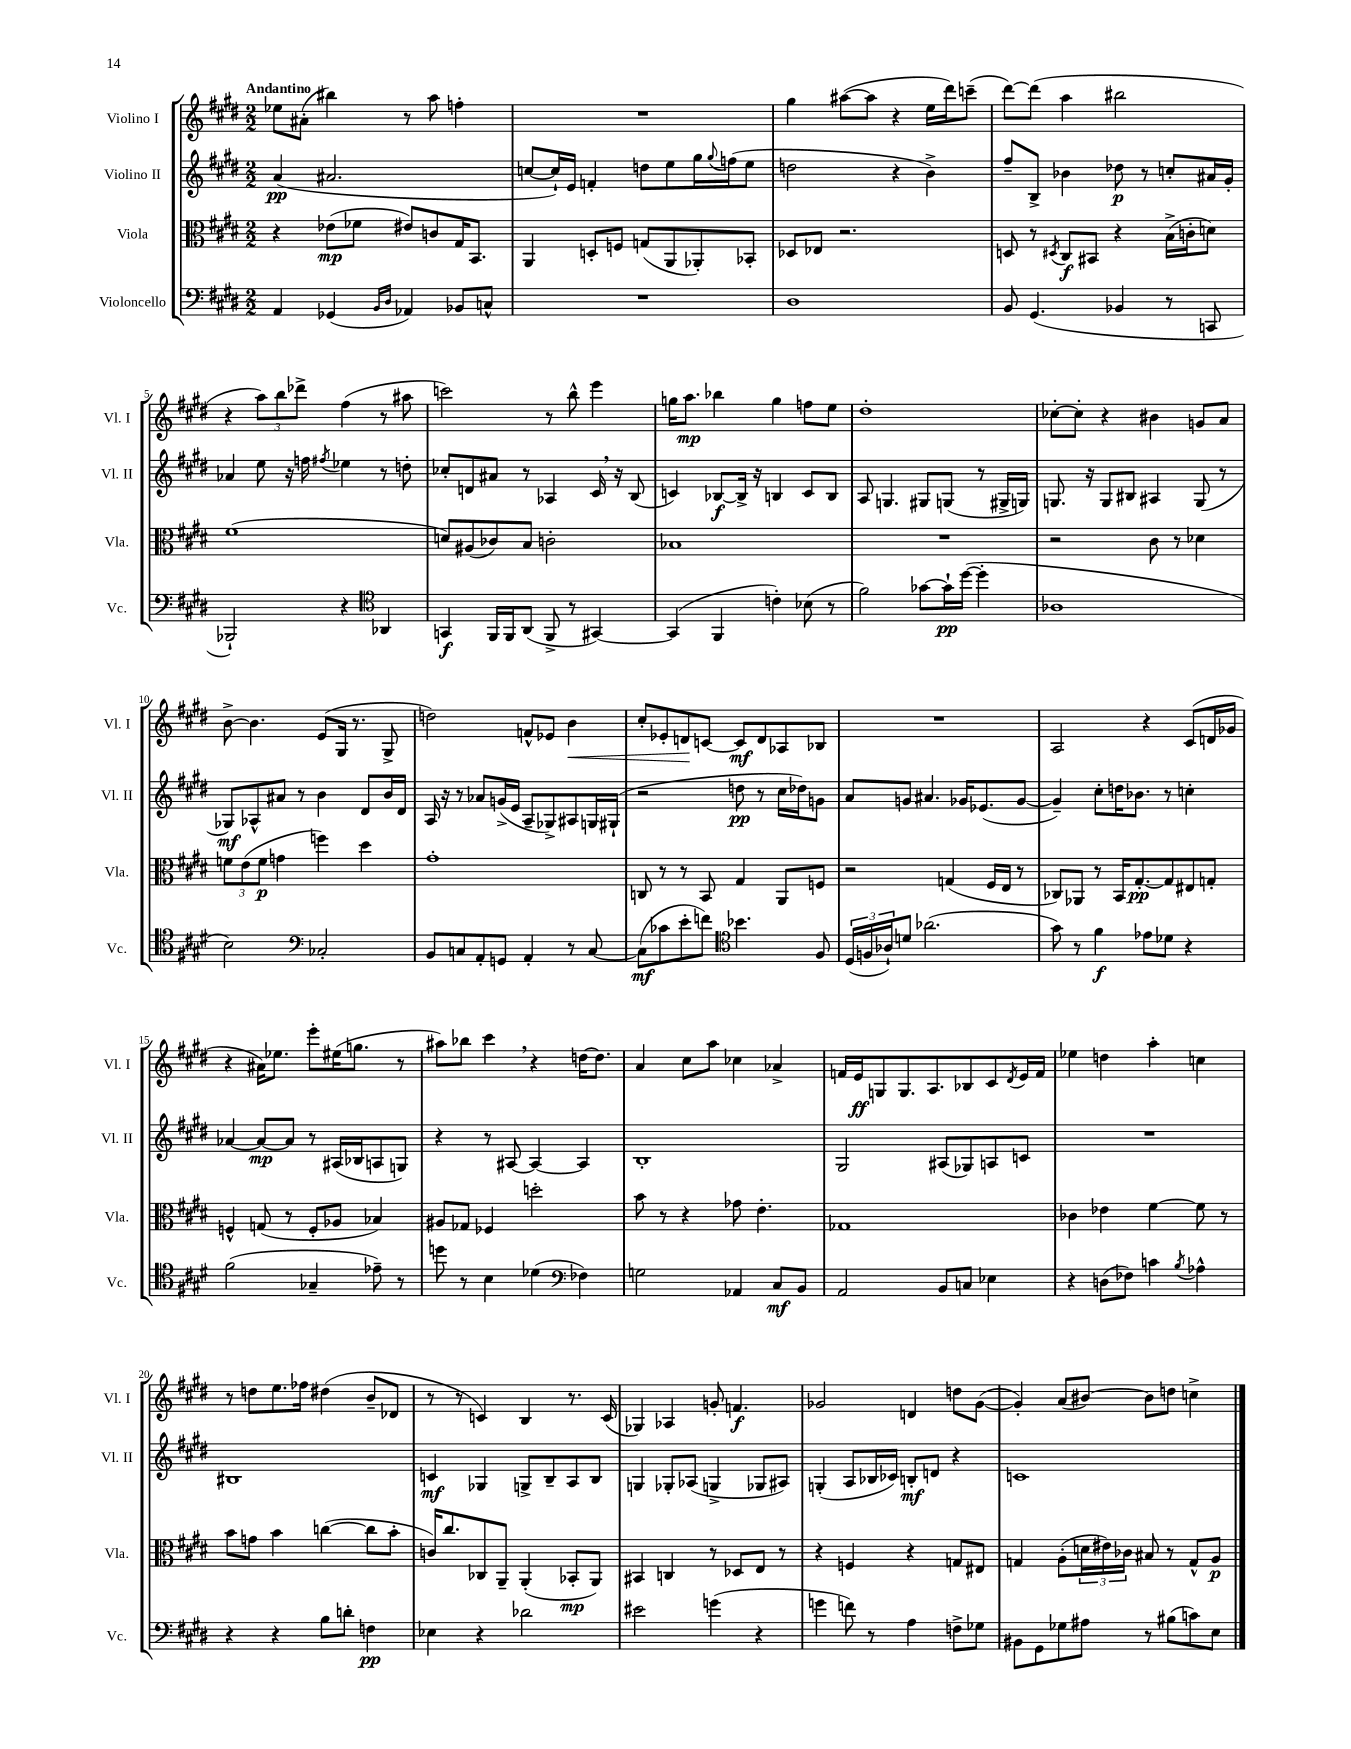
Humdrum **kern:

**kern	**kern	**kern	**kern
*staff4	*staff3	*staff2	*staff1
*clefF4	*clefC3	*clefG2	*clefG2
*k[f#c#g#d#]	*k[f#c#g#d#]	*k[f#c#g#d#]	*k[f#c#g#d#]
*M2/2	*M2/2	*M2/2	*M2/2
4AA/	4r	(4a/	8ee-\L
.	.	.	(8a#'\J
(4GG-/	(8e-\L	2.a#/	4bb#\)
.	8f-\J	.	.
16qqBB/LL	.	.	.
16qqD#/JJ	.	.	.
4AA-/)	8e#/L)	.	8r
.	8c/	.	8aa\
8BB-/L	16G#/K	.	4ff'\
.	8.BB/J	.	.
8C^^/J	.	.	.
=	=	=	=
1r	4AA/	[8cc/L	1r
.	.	16cc`/]L)	.
.	.	16e/JJ	.
.	8D'/L	4f'/	.
.	8F/J	.	.
.	(8G/L	8dd\L	.
.	8AA/	8ee\	.
.	8AA-'/)	16gg#\L	.
.	.	8qqgg#/	.
.	.	(16ff\J	.
.	8BB-'/J	8ee\J	.
=	=	=	=
1D#	8D-/L	2dd\	4gg#\
.	8E-/J	.	.
.	2.r	.	([8aa#\L
.	.	.	8aa#\]J
.	.	4r	4r
.	.	4b^\)	16ee\LL
.	.	.	16ddd#\J)
.	.	.	(8ccc~\J
=	=	=	=
8BB/	8D/	8ff#~/L	[8ddd#\L)
(4.GG#/	8r	8B^/J	(8ddd#\]J
.	8qD#/	.	.
.	8C#/L	4b-\	4aa\
.	8BB#/J	.	.
4BB-/	4r	8dd-\	2bb#\
.	.	8r	.
8r	(16B^\LL	8cc'/L	.
.	16c'\J	.	.
8CC/	8d\J)	16a#/L	.
.	.	16g#'/JJ	.
=	=	=	=
2BBB-`/)	(1f#	4a-/	4r
.	.	8ee\	12aa\L)
.	.	.	12bb\
.	.	16r	.
.	.	.	12ddd-^\J
.	.	16ff\	.
.	.	8qff#/	.
4r	.	4ee-\	(4ff#\
*clefC4	*	*	*
4AA-/	.	8r	8r
.	.	8dd'\	8aa#\
=	=	=	=
4GG/	8d/L)	8cc-'/L	2ccc\)
.	(8A#/	8d/	.
16FF#/LL	8c-/)	8a#/J	.
16FF#/J	.	.	.
(8AA/J	8B/J	8r	.
8FF#^/	2c'\	4A-/	8r
8r	.	.	8bb^^\
[4GG#/)	.	16c#/	4eee\
.	.	16r	.
.	.	(8B/	.
=	=	=	=
(4GG#/]	1B-	4c/)	16gg\LK
.	.	.	8.aa\J
4FF#/	.	[8B-/L	4bb-\
.	.	16B-^/]Jk	.
.	.	16r	.
4c'\)	.	4B/	4gg\
(8B-\	.	8c/L	8ff\L
8r	.	8B/J	8ee\J
=	=	=	=
2f#\)	1r	8A/	1dd#'
.	.	4.G/	.
[8g-\L	.	8G#/L	.
16g-`\]L	.	(8G/J	.
([16dd#\JJ	.	.	.
4dd#'\]	.	8r	.
.	.	16G#^/LL	.
.	.	16G/JJ)	.
=	=	=	=
1A-	2r	8.G/	[8cc-'\L
.	.	.	8cc-'\]J
.	.	16r	.
.	.	8G/L	4r
.	.	8B#/J	.
.	8c#\	4A#/	4b#\
.	8r	.	.
.	4d-\	(8G/	8g/L
.	.	8r	8a/J
=	=	=	=
2B\)	12f\L	8G-/L)	[8b^\
.	(12e\	.	.
.	.	8A-^^/	4.b\]
.	12f\J	.	.
.	4g\	8a#/J	.
.	.	8r	.
*clefF4	*	*	*
2C-'/	4ff\)	4b\	(8e/L
.	.	.	16G#/Jk
.	.	.	8.r
.	4dd#\	8d#/L	.
.	.	16b/L	8G#^/
.	.	16d#/JJ	.
=	=	=	=
8BB/L	1g#'	16A/	2dd\)
.	.	16r	.
8C/	.	8r	.
8AA'/	.	8a-/L	.
8GG/J	.	(16g^/L	.
.	.	16e/JJ	.
4AA'/	.	8A~/L	8f^^/L
.	.	8G-^/)	8e-/J
8r	.	8A#/	4b\
[8C/	.	16G/L	.
.	.	(16G#`/JJ	.
=	=	=	=
(8C\]L	8C/	2r	8cc#'/L
8c-\	8r	.	8e-'/
8e'\	8r	.	8d/
8f\J)	8BB/	.	[8c/J
*clefC4	*	*	*
4.b-\	4G#/	8dd\	8c/]L
.	.	8r	8d/
.	8AA/L	16cc#\LL	8A-/
.	.	16dd-\J)	.
8F#/	8F/J	8g\J	8B-/J
=	=	=	=
(24D#/LL	2r	8a/L	1r
24F/	.	.	.
24A-`/J)	.	.	.
8d/J	.	8g/J	.
(2.a-\	.	4.a#/	.
.	(4G/	.	.
.	.	16g-/LK	.
.	.	(8.e-/	.
.	16F#/LL	.	.
.	16E/JJ	.	.
.	8r	[8g-/J	.
=	=	=	=
8g#\)	8C-/L)	4g-~/])	2A/
8r	8AA-/J	.	.
4f#\	8r	8cc#'\L	.
.	16BB/LK	16dd\K	.
.	[8.G#'/	8.b-\J	.
8e-\L	.	.	4r
8d-\J	8G#/]	8r	.
4r	8E#/	4cc'\	(8c#/L
.	8G'/J	.	16d/L
.	.	.	16g-/JJ
=	=	=	=
(2f#\	4F^^/	[4a-/	4r
.	(8G/	8a-/_L	16a#\LK)
.	.	.	8.ee-\J
.	8r	8a-/]J	.
4G-~/	8F'/L	8r	8eee'\L
.	8A-/J	(16A#/LL	(16ee#\K
.	.	16B-/J	8.gg\J
8e-~\)	4B-/)	8A/	.
8r	.	8G/J)	8r
=	=	=	=
8dd\	8A#/L	4r	8aa#\L)
8r	8G-/J	.	8bb-\J
4B\	4F-/	8r	4ccc#\
.	.	[8A#/	.
(4d-\	2dd'\	4A#/_	4r
*clefF4	*	*	*
4F-\)	.	4A#/]	[16dd\LK
.	.	.	8.dd\]J
=	=	=	=
2G\	8b\	1B'	4a/
.	8r	.	.
.	4r	.	8cc#\L
.	.	.	8aa\J
4AA-/	8g-\	.	4cc-\
.	4.e'\	.	.
8C#/L	.	.	4a-^/
8BB/J	.	.	.
=	=	=	=
2AA/	1G-	2G#/	16f/LL
.	.	.	16e/J
.	.	.	8G/
.	.	.	8.G/
.	.	.	8.A/
8BB/L	.	(8A#/L	.
8C/J	.	8G-/)	8B-/
4E-\	.	8A/	8c#/
.	.	.	8qd#/
.	.	8c/J	16e/L
.	.	.	16f/JJ
=	=	=	=
4r	4c-\	1r	4ee-\
(8D\L	4e-\	.	4dd\
8F-\J)	.	.	.
4c\	[4f#\	.	4aa'\
8qB/	.	.	.
4A-^^\	8f#\]	.	4cc\
.	8r	.	.
=	=	=	=
4r	8b\L	1B#	8r
.	8g\J	.	8dd\L
4r	4b\	.	8.ee\
.	.	.	16ff-\Jk
8B\L	([4cc\	.	(4dd#\
8d'\J	.	.	.
4F\	8cc\]L	.	8b~/L
.	8b'\J	.	8d-/J
=	=	=	=
4E-\	16c/LK)	4c/	8r
.	8.cc#/	.	.
.	.	.	8r
4r	8C-/	4G-/	4c/)
.	8AA~/J	.	.
2d-\	(4AA'/	8G^/L	4B/
.	.	8B~/	.
.	8BB-'/L	8A/	8.r
.	8AA/J)	8B/J	.
.	.	.	(16c/
=	=	=	=
2e#\	4BB#/	4G/	4G-/)
.	4C/	8G-'/L	4A-/
.	.	(8A-/J	.
(4g\	8r	4G^/	8g'/
.	8D-/L	.	4.f/
4r	8E/J	8G-/L	.
.	8r	8A#/J)	.
=	=	=	=
4g\	4r	(4G'/	2g-/
8f\)	4F/	8A/L	.
8r	.	16B-/L	.
.	.	16c-/JJ)	.
4A\	4r	8B'/L	4d/
.	.	8d/J	.
8F^\L	8G/L	4r	8dd\L
8G-\J	8E#/J	.	([8g-\J
=	=	=	=
8BB#\L	4G/	1c	4g-'/])
8GG#\	.	.	.
8G-\	(8A'\L	.	(8a/L
8A#\J	24d\L	.	[8b#/J)
.	24e#\)	.	.
.	24c-\JJ	.	.
8r	8B#/	.	8b#\]L
(8B#\L	8r	.	8dd\J
8c\)	8G^^/L	.	4cc^\
8E\J	8A/J	.	.
==	==	==	==
*-	*-	*-	*-
